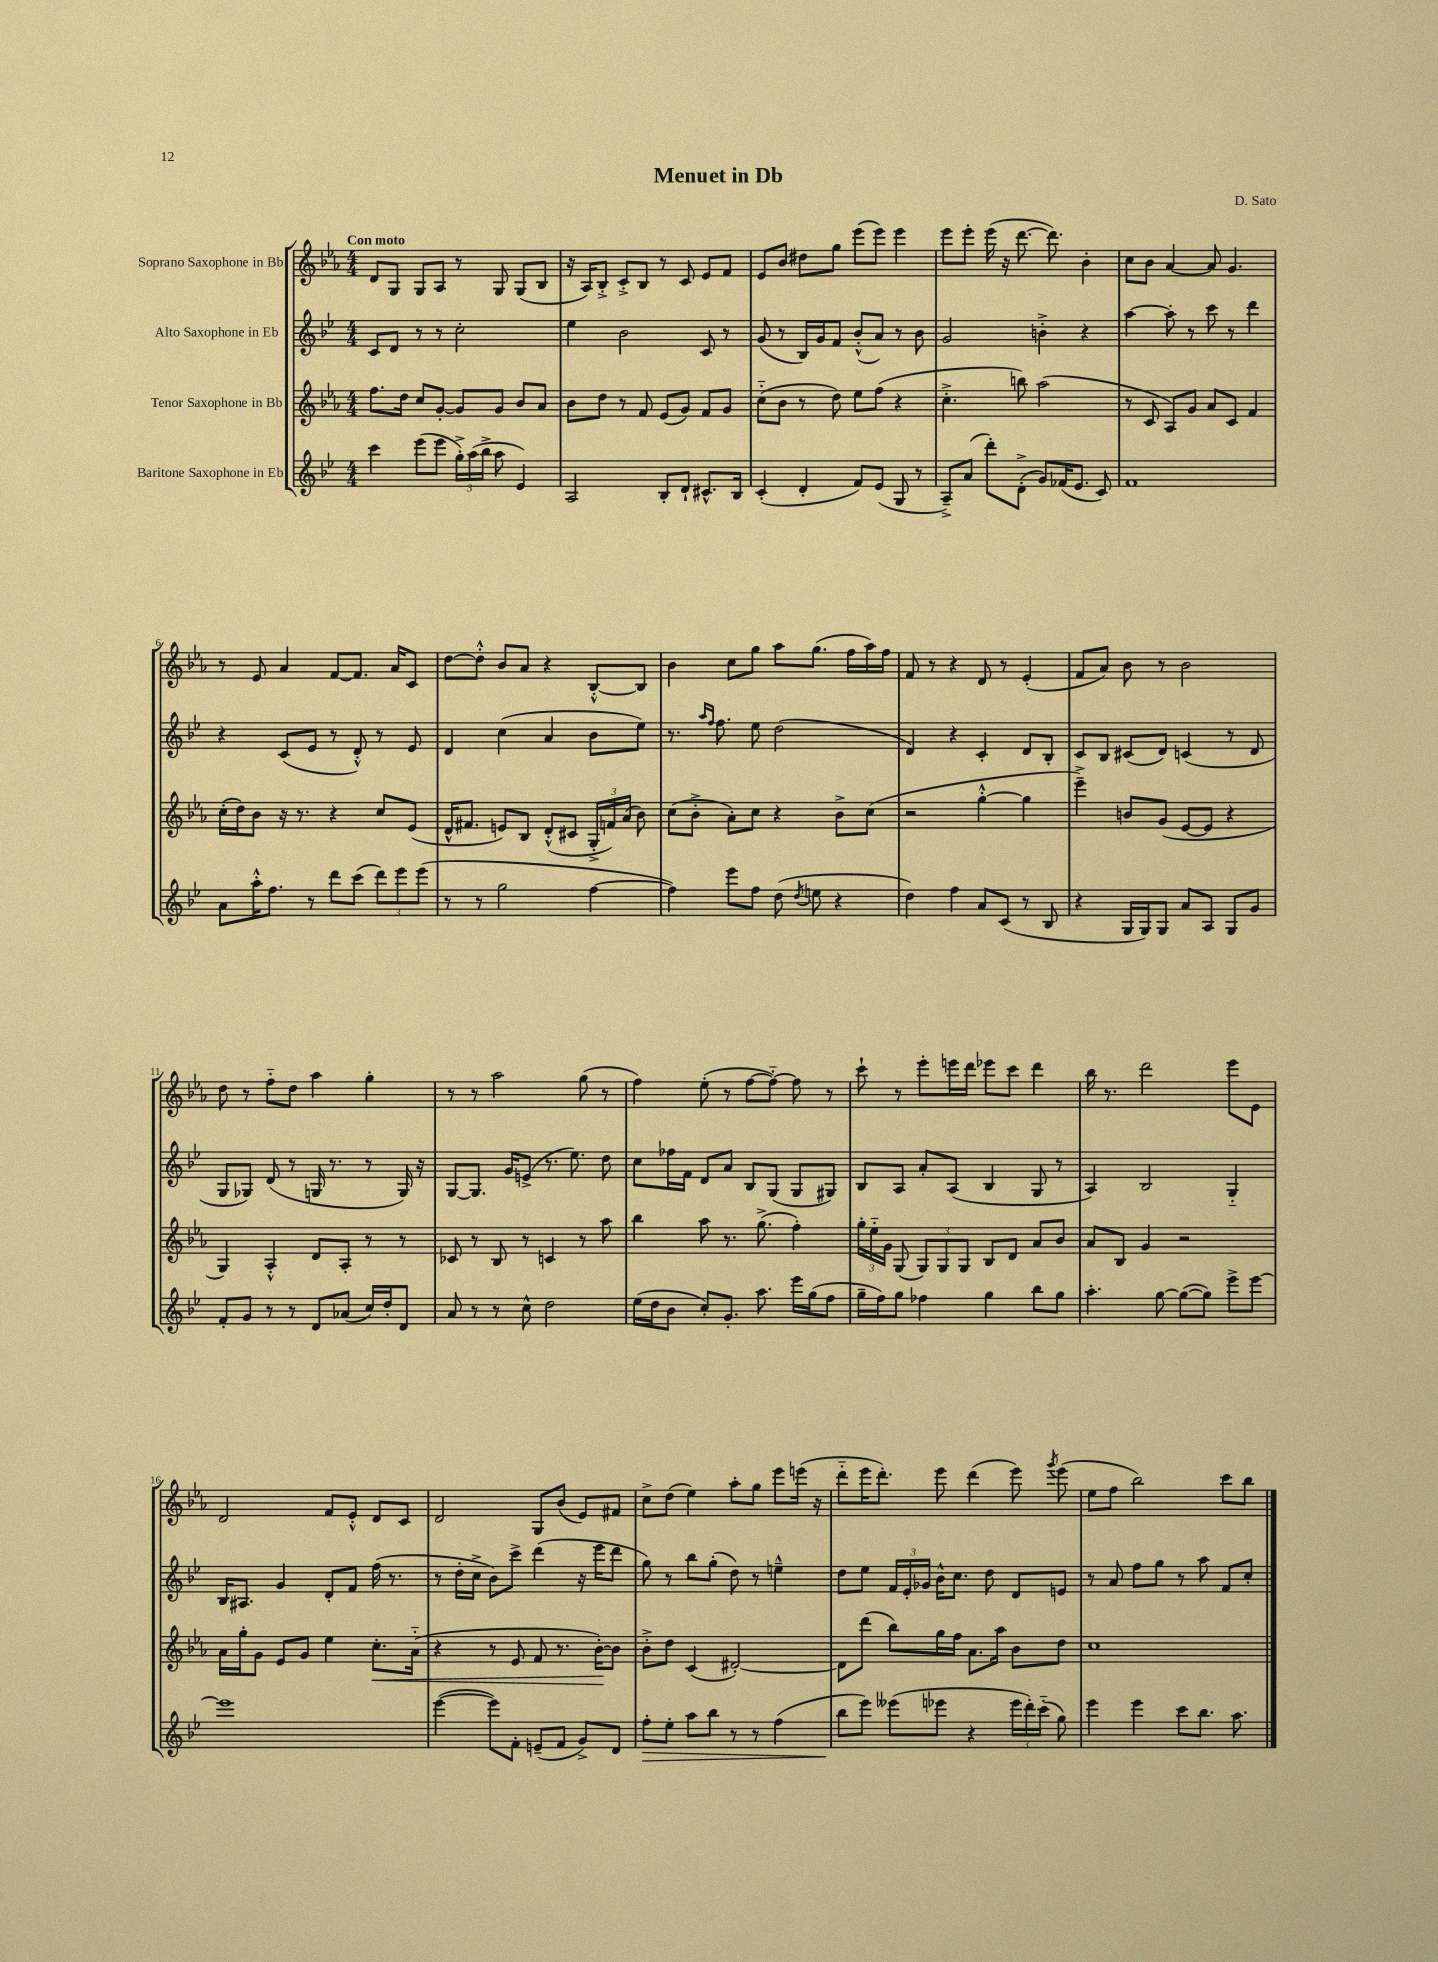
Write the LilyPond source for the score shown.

\header { title = "Menuet in Db" composer = "D. Sato" }
<<
\new StaffGroup <<
\new Staff = "s0" \with { instrumentName = "Soprano Saxophone in Bb" } {
    \clef treble \key ees \major \numericTimeSignature \time 4/4 \tempo "Con moto"
    \autoBeamOff d'8[ g8] g8[ aes8] r8 g8 g8[( bes8] |
    r16 aes16[) bes8]-.-> c'8[-.-> bes8] r8 c'8 ees'8[ f'8] |
    ees'8[ bes'8] dis''8[ g''8] ees'''8[( ees'''8]) ees'''4 |
    ees'''8[ ees'''8]-. ees'''16( r16 d'''8.~ d'''8.) bes'4-. |
    c''8[ bes'8] aes'4~ aes'8 g'4. |
    r8 ees'8 aes'4 f'8[~ f'8.] aes'16[ c'8] |
    d''8[~ d''8]-.-^ bes'8[ aes'8] r4 bes8[~-.-^ bes8] |
    bes'4 c''8[ g''8] aes''8[ g''8.]( f''16[ aes''16) f''16] |
    f'8 r8 r4 d'8 r8 ees'4-.( |
    f'8[ aes'8]) bes'8 r8 bes'2 |
    d''8 r8 f''8[-_ d''8] aes''4 g''4-. |
    r8 r8 aes''2 g''8( r8 |
    f''4) ees''8-.( r8 f''8[~ f''8]~-_) f''8 r8 |
    c'''8-! r8 ees'''8[-. e'''16 d'''16] ees'''8[ c'''8] d'''4 |
    bes''16 r8. d'''2 ees'''8[ ees'8] |
    d'2 f'8[ ees'8]-.-^ d'8[ c'8] |
    d'2 g8[ bes'8]( ees'8[) fis'8] |
    c''8[-> d''8]( ees''4) aes''8[-. g''8] ees'''8[ e'''16]( r16 |
    d'''8[-_ ees'''16 d'''8.]-.) ees'''8 d'''4( ees'''8) \acciaccatura { g'''8 } ees'''8( |
    ees''8[ f''8] bes''2) c'''8[ bes''8] \bar "|." |
}
\new Staff = "s1" \with { instrumentName = "Alto Saxophone in Eb" } {
    \clef treble \key bes \major \numericTimeSignature \time 4/4
    \autoBeamOff c'8[ d'8] r8 r8 c''2-. |
    ees''4 bes'2 c'8 r8 |
    g'8( r8 bes16[) g'16 f'8] bes'8[-.-^( a'8]) r8 bes'8 |
    g'2 b'4-.-> r4 |
    a''4~ a''8-. r8 c'''8 r8 d'''4 |
    r4 c'8[( ees'8] r8 d'8-.-^) r8 ees'8 |
    d'4 c''4( a'4 bes'8[ ees''8]) |
    r8. \grace { a''16[ f''16] } f''8. ees''8 d''2( |
    d'4) r4 c'4-. d'8[ bes8]-. |
    c'8[ bes8] cis'8[( d'8]) c'4( r8 d'8 |
    g8[ ges8]) d'8( r8 g16 r8. r8 g16) r16 |
    g8[~ g8.] g'16[ e'8]->( r8. ees''8.) d''8 |
    c''8[ fes''16 f'16] d'8[ a'8] bes8[ g8]( g8[ gis8]) |
    bes8[ a8] a'8[-. a8]( bes4 g8 r8 |
    a4) bes2 g4-_ |
    bes16[ ais8.] g'4 d'8[-. f'8] f''16( r8. |
    r8 d''16[-. c''16]-> bes'8[) c'''8]-> d'''4( r16 ees'''16[ d'''8] |
    g''8) r8 bes''8[ g''8]-.( d''8) r8 e''4---^ |
    d''8[ ees''8] \tuplet 3/2 { f'16[ ees'16-. ges'16] } bes'16[-^ c''8.] d''8 d'8[ e'8] |
    r8 a'8 f''8[ g''8] r8 a''8 f'8[ c''8]-. \bar "|." |
}
\new Staff = "s2" \with { instrumentName = "Tenor Saxophone in Bb" } {
    \clef treble \key ees \major \numericTimeSignature \time 4/4
    \autoBeamOff f''8.[ d''16] c''8[ g'8]~-. g'8[ g'8] bes'8[ aes'8] |
    bes'8[ d''8] r8 f'8 ees'8[( g'8]) f'8[ g'8] |
    c''8[-_( bes'8] r8 d''8) ees''8[ f''8]( r4 |
    c''4.-.-> b''8) aes''2( |
    r8 c'8 aes8[) g'8] aes'8[ c'8] f'4 |
    c''16[-.( d''16) bes'8] r16 r8. r4 c''8[ ees'8]( |
    d'16[-^ fis'8.] e'8[) bes8] d'8[-.-^( cis'8] \tuplet 3/2 { g16[-.-> f'16) aes'16]( } bes'8) |
    c''8[( bes'8]-.-> aes'8[-.) c''8] r4 bes'8[-> c''8]( |
    r2 g''4~-.-^ g''4 |
    ees'''4--->) b'8[ g'8]( ees'8[~ ees'8] r4 |
    g4) aes4-.-^ d'8[ aes8]-. r8 r8 |
    ces'8 r8 bes8 r8 c'4 r8 aes''8 |
    bes''4 aes''8 r8. g''8.->( f''4-.) |
    \tuplet 3/2 { g''16[-. ees''16-_ g'16] } g8( \tuplet 3/2 { g8[) g8 g8] } bes8[ d'8] aes'8[ bes'8] |
    aes'8[ bes8] g'4 r2 |
    aes'16[ g''16-. g'8] ees'8[ g'8] ees''4 c''8.[-.\< aes'16]-_( |
    r4 r8 ees'8 f'8 r8. bes'16[~-.\!) bes'8] |
    bes'8[-.-> d''8] c'4( dis'2~-.) |
    dis'8[ d'''8]( bes''8[) g''16 f''16] aes'8.[ aes''16] bes'8[ d''8] |
    c''1 \bar "|." |
}
\new Staff = "s3" \with { instrumentName = "Baritone Saxophone in Eb" } {
    \clef treble \key bes \major \numericTimeSignature \time 4/4
    \autoBeamOff c'''4 ees'''8[( ees'''8] \tuplet 3/2 { g''16[-.->) a''16( bes''16]-> } a''8 ees'4) |
    a2 bes8[-. d'8]-! cis'8.[-^ bes16] |
    c'4-.( d'4-. f'8[) ees'8]( g8 r8 |
    a8[--->) a'8]( d'''8[-.) d'8]-.->( g'8[) fes'16( ees'8.] c'8) |
    f'1 |
    a'8[ a''16-.-^ f''8.] r8 d'''8[ c'''8]( \tuplet 3/2 { d'''8[) ees'''8 ees'''8]( } |
    r8 r8 g''2 f''4~ |
    f''4) ees'''8[ f''8] d''8( \acciaccatura { d''8 } e''8 r4 |
    d''4) f''4 a'8[ c'8]( r8 bes8 |
    r4 g16[ g16) g8] a'8[ a8] g8[ g'8] |
    f'8[-. g'8] r8 r8 d'8[ aes'8]( c''16[) d''16-. d'8] |
    a'8 r8 r8 c''8-^ d''2 |
    ees''16[( d''16 bes'8] c''8[-.) g'8.]-. a''8. ees'''16[ g''16( f''8] |
    g''16[-- f''16) g''8] fes''4 g''4 bes''8[ g''8] |
    a''4.-. g''8~ g''8[~( g''8]) ees'''8[-> ees'''8]~ |
    ees'''1 |
    ees'''4~( ees'''8[) f'8]-. e'8[--( f'8] g'8[->) d'8] |
    f''8[-.\> ees''8]-. a''8[ bes''8] r8 r8 f''4( |
    bes''8[\! ees'''8]) eeses'''8[( ees'''8] r4 \tuplet 3/2 { ees'''16[ d'''16-.) c'''16]-_( } g''8) |
    ees'''4 ees'''4 c'''8[ bes''8.] a''8. \bar "|." |
}
>>
>>
